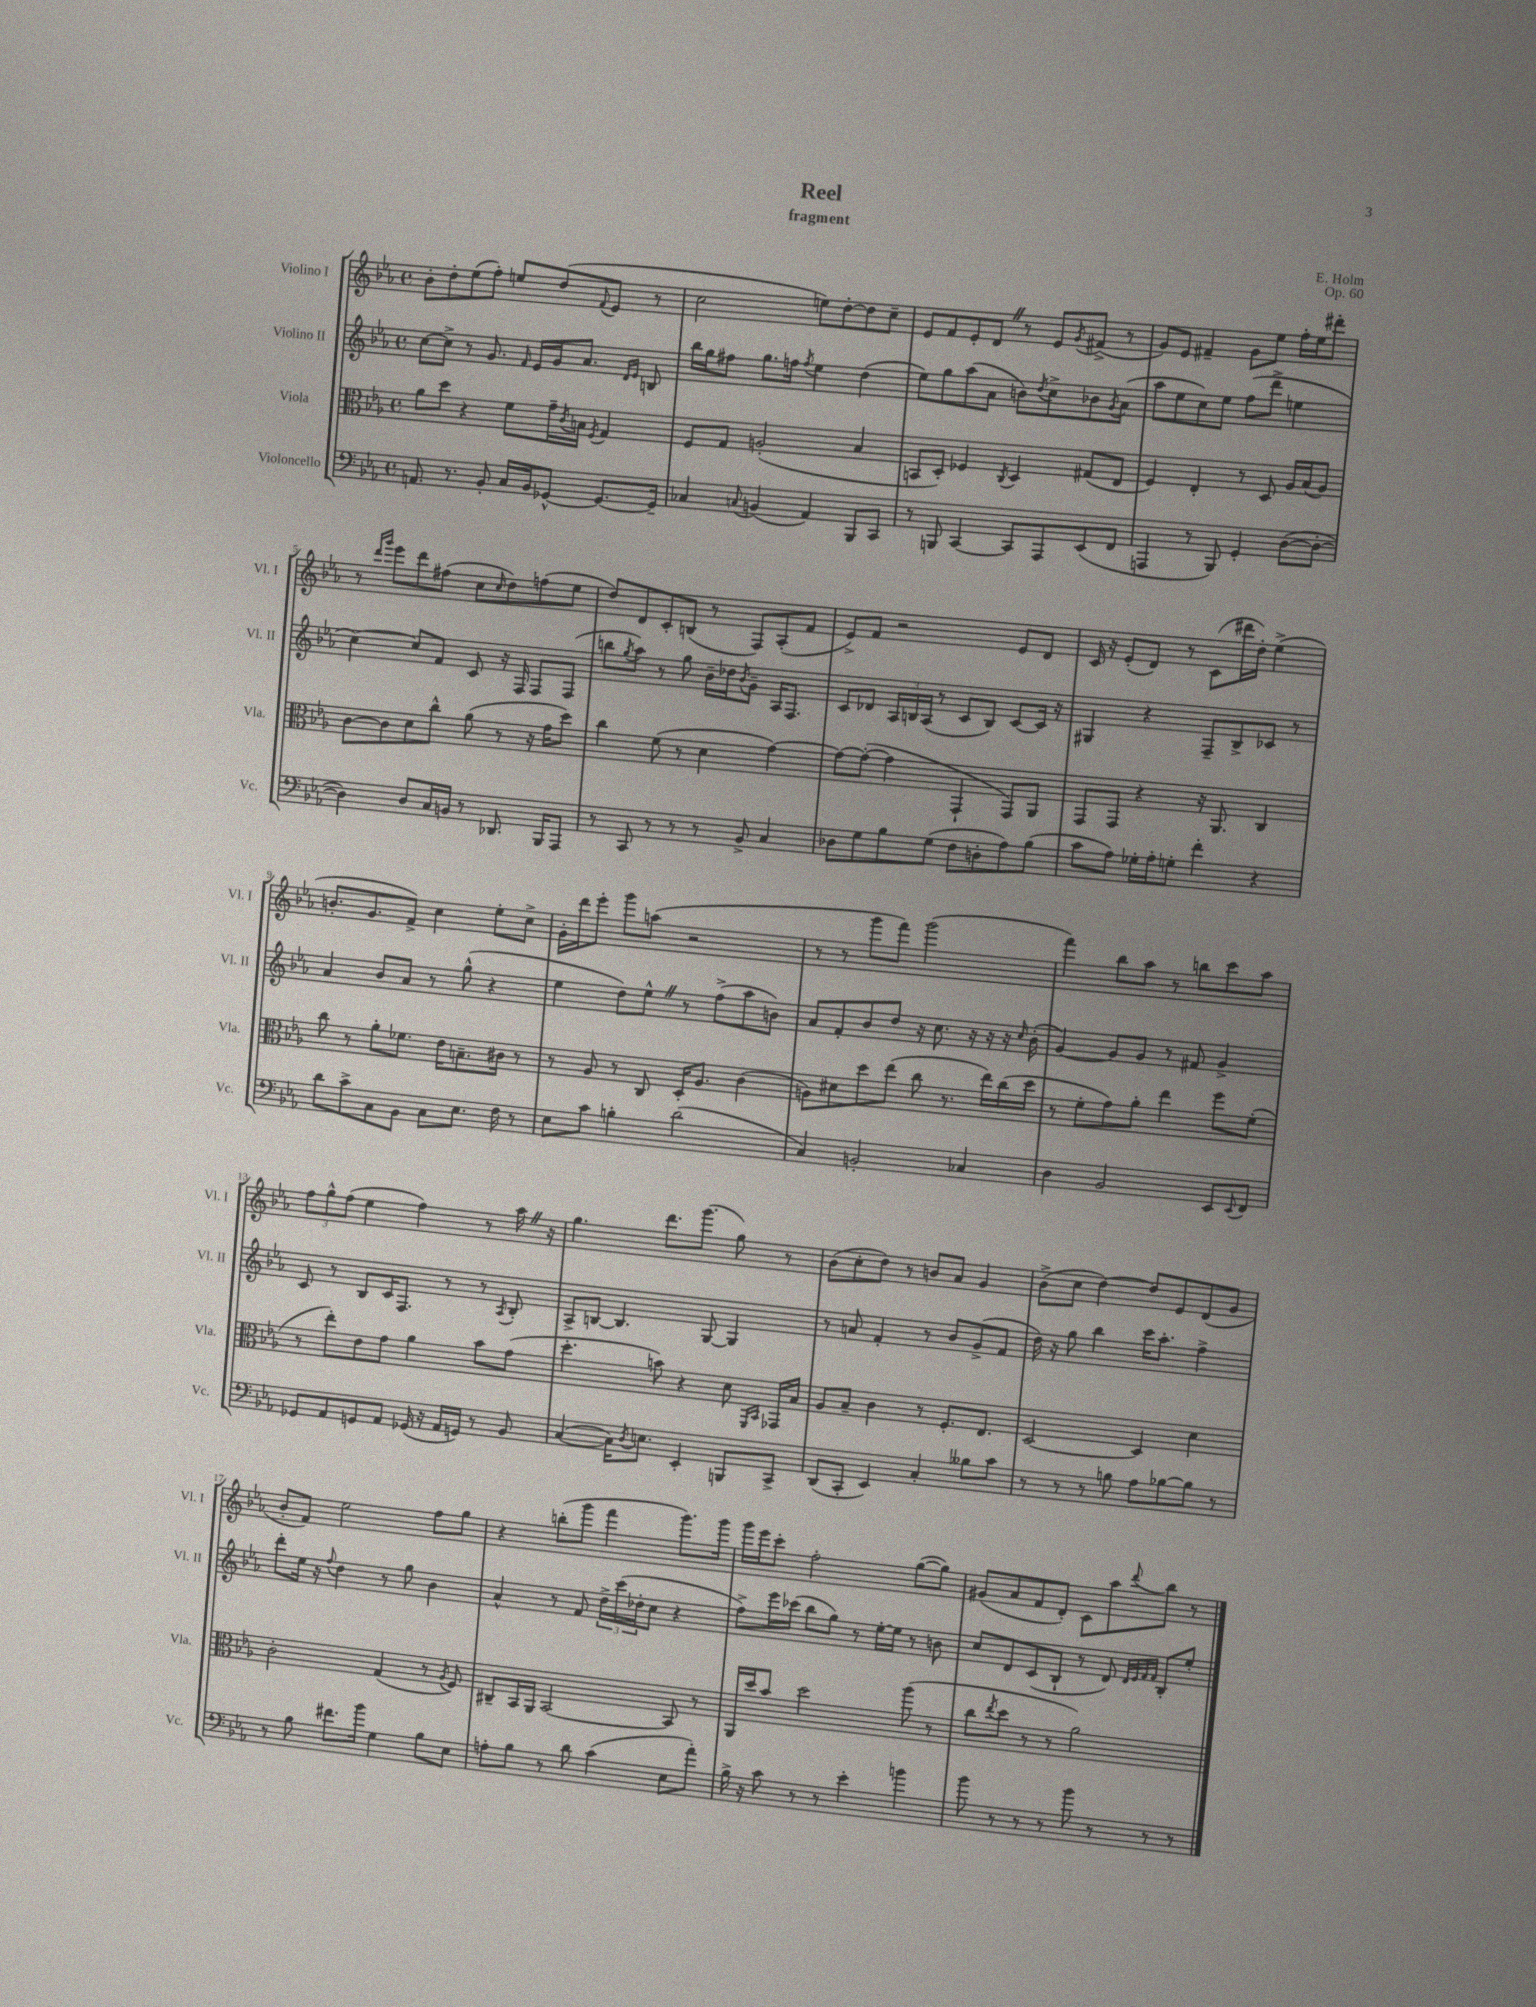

**kern	**kern	**kern	**kern
*staff4	*staff3	*staff2	*staff1
*clefF4	*clefC3	*clefG2	*clefG2
*k[b-e-a-]	*k[b-e-a-]	*k[b-e-a-]	*k[b-e-a-]
*M4/4	*M4/4	*M4/4	*M4/4
*met(c)	*met(c)	*met(c)	*met(c)
8.AA	8a-	[8cc	8b-'
.	8dd	8cc^]	8dd'
8.r	.	.	.
.	4r	8r	(8ee-
8BB-'	.	8.g	8ff')
16C	8f	.	8ee
.	.	16qqf	.
16BB-	.	16e-	.
[8GG-^^	16g~	16g	(8dd
.	8qc	.	.
.	16B	8.a-	.
.	8qF	.	8qqf
8.GG-_	4G	.	8e-
.	.	16qqd	.
.	.	16qqe-	.
.	.	8B	8r
16GG-~]	.	.	.
=	=	=	=
4C-	8F	16bb-	2cc
.	.	16gg	.
.	8G	8ff#	.
8qqC	.	.	.
(4BB	(2A'	8.gg	.
.	.	16ff	.
.	.	8qff	.
4AA-)	.	4ee-	8ee)
.	.	.	[8dd'
8BBB-	4B-	(4dd	8dd]
8CC	.	.	8cc~
=	=	=	=
8r	8BB	8ee-)	8e-
8BBB	8D')	8gg	8f
[4CC	4F-	(8aa-	8e-'
.	.	8a-	8d
.	8qC	.	.
8CC]	4D	8b)	8r
.	.	8qdd	.
8AAA-	.	8cc^	8e-
.	.	.	8qg
(8EE-	(8G#	8b-	(8f#^
.	.	8qg	.
8FF	8E-	(8a-	8r
=	=	=	=
4AAA	4F)	8aa-	8g)
.	.	8ee-	8e-
8r	4E-'	8cc)	4f#~
8BBB-)	.	8ee-	.
4GG'	8r	(8ff	8g
.	8D	8ddd^	8ee-
([8D	16A-	4ee	16ff'
.	(16B-	.	16ee-
8D'_	8A-)	.	8ddd#'
=	=	=	=
4D])	[8c	[4cc)	8r
.	.	.	16qqddd
.	.	.	16qqggg
.	8c]	.	8eee-
8D	8d	8cc]	8ddd
16C	8cc^^	8f	(8ff#
16BB	.	.	.
8r	(8a-	8c	8cc
.	.	.	16qqcc
8.DD-	8r	16r	8dd)
.	.	16F	.
.	16r	8F	(8ff
16BBB-	16g	.	.
8AAA-	8dd)	(8F	8ee-
=	=	=	=
8r	4cc	8bb	8dd)
.	.	8qgg	.
8CC	.	8aa-)	8d
8r	(8f	8r	8c'
8r	8r	8gg	(8B
8r	4d	16b-~	8r
.	.	16dd-	.
.	.	8qb-	.
8BB-^	.	8g~	8F)
4C	[4g)	16A-	(8A-'
.	.	8.F	.
.	.	.	8f
=	=	=	=
8D-	8g_	8c	8e-^)
8G	(8g'_	8d-	8f
8B-	4g]	24A-	2r
.	.	24B	.
.	.	(24A-	.
(8G	.	8r	.
8F	4GG`	8c	.
8D'	.	8B)	.
8A-)	8GG)	[8c	8e-
(8B-	8AA-	16c]	8d
.	.	16r	.
=	=	=	=
8c	8GG	4G#	16c
.	.	.	16r
8A-)	8GG	.	(8e-'
16G-'	4r	4r	8d)
16A-'	.	.	.
8G'	.	.	8r
4f'	16r	8F~	(8c
.	8.AA-	.	.
.	.	8B-^	16ddd#
.	.	.	16dd')
4r	4C	8c-	(4ee-^
.	.	8r	.
=	=	=	=
8d	8cc	4a-	8.b'
8c^	8r	.	.
.	.	.	8.g
8C	8a-'	8b-	.
8BB-	8.f-	8a-	8f^)
8C	.	8r	4cc
.	16e-	.	.
8.E-	8.B~	(8gg^^	.
.	.	4r	8ee-'
16F	16c#	.	.
8r	8r	.	8cc^
=	=	=	=
8E-	8r	4ee-	16g'
.	.	.	16ddd
8c	8A-	.	8eee-'
4B'	8r	8dd)	8ggg
.	8C	8ee-^^	(8aa
(2d	16D'	8r	2r
.	8.A-	.	.
.	.	(8ff^	.
.	(4c	8aa-	.
.	.	8b)	.
=	=	=	=
4C)	8A)	8a-	8r
.	8d#	8f'	8r
2BB'	8dd	8b-	8ggg
.	(8ee-	8dd	8fff)
.	8cc	16r	(2ggg
.	.	8.cc	.
.	8.r	.	.
4C-	.	16r	.
.	16ee-)	16r	.
.	(16cc	16r	.
.	.	16qqcc	.
.	16dd	(16b-'	.
=	=	=	=
4D	8r	[4g)	4fff)
.	8f'	.	.
2BB-	8g)	8g]	8bb-
.	8a-'	8g	8aa-
.	4ee-	8r	8r
.	.	8f#	8bb
8EE-	8ff	4g^	8ccc
8qqEE-	.	.	.
8FF	(8f'	.	8aa-
=	=	=	=
8GG-	8r	8c	12ff
.	.	.	12gg^^
8AA-	8ee-')	8r	.
.	.	.	(12ff
8GG	8e-	8B-	4ee-
8AA-	8g	16c	.
.	.	8.F	.
(16GG-	4a-	.	4ff)
16r	.	.	.
16AA-	.	8r	.
16GG)	.	.	.
8r	8b-	8r	8r
.	.	8qA-	.
8BB-	(8g	8B-'	16aa-
.	.	.	16r
=	=	=	=
([4C	4.dd'	8A-^	4.gg
.	.	[8B	.
16C])	.	4.B]	.
8qD	.	.	.
8.E	.	.	.
.	8b)	.	8.ddd
4EE-'	4r	.	.
.	.	.	(8.ggg
.	.	[8G	.
8BBB	8d	4G]	8gg)
.	16qqFF	.	.
.	16qqBB-	.	.
8CC^	16GG-	.	8r
.	16B-	.	.
=	=	=	=
(8DD	8A-	8r	(8b-
8CC'	8B-~	8a	8cc'
4EE-)	4c	4f'	8dd)
.	.	.	8r
4C'	8r	8r	8b
.	8.F'	8b-	8a-
8B--	.	(8g^	4g
.	8.E-	.	.
8c	.	8f	.
=	=	=	=
8r	[2D	16dd)	(8b-^
.	.	16r	.
8r	.	8gg	8cc
8r	.	4bb-	[4dd)
8B	.	.	.
8A-	4D]	16ccc	8dd]
.	.	8.aa-'	.
[8B-	.	.	8e-
8B-]	4d	4ff^	(8d
8r	.	.	8g
=	=	=	=
8r	2c'	8ddd'	8b-'
8B-	.	16ee-	8f)
.	.	16r	.
.	.	8qqff	.
8.f#	.	4dd	2ee-
16b-	.	.	.
4G	(4G	8r	.
.	.	8gg	.
8B-	8r	4b-	8ff
.	8qA-	.	.
8E-	8F)	.	8gg
=	=	=	=
8A'	8C#~	4a-^^	4r
8B-	16BB-	.	.
.	16AA-	.	.
8r	[2BB-	8r	(8bb'
8d	.	8f	8ggg
(4c	.	24dd^	4fff
.	.	(24ccc	.
.	.	24dd-'	.
.	.	8cc	.
8E-	8BB-]	4r	8.ggg)
8a-')	8r	.	.
.	.	.	16ggg
=	=	=	=
16B-^	16AA-	8ff^)	16ggg
16r	16dd	.	16eee-
8c	8b-	16eee-	8ccc'
.	.	(16ccc-	.
8r	2dd	8bb-	2ff'
8r	.	8gg)	.
4e-'	.	8r	.
.	.	[16ee-'	.
.	.	16ee-]	.
4b	(8aa-	8r	([8gg
.	8r	8b	8gg])
=	=	=	=
8b-	8cc	8cc	(8g#
.	8qee-	.	.
8r	8dd	8d	8a-
8r	8r	(8c	8f
8r	8r	8B-`	8d')
8b-	2a-)	8r	8c
8r	.	8d)	8aa-
.	.	32qqd	.
.	.	32qqe-	.
.	.	32qqf	.
.	.	32qqf	8qqddd
8r	.	8B-'	8bb-
8r	.	8ee-'	8r
==	==	==	==
*-	*-	*-	*-
